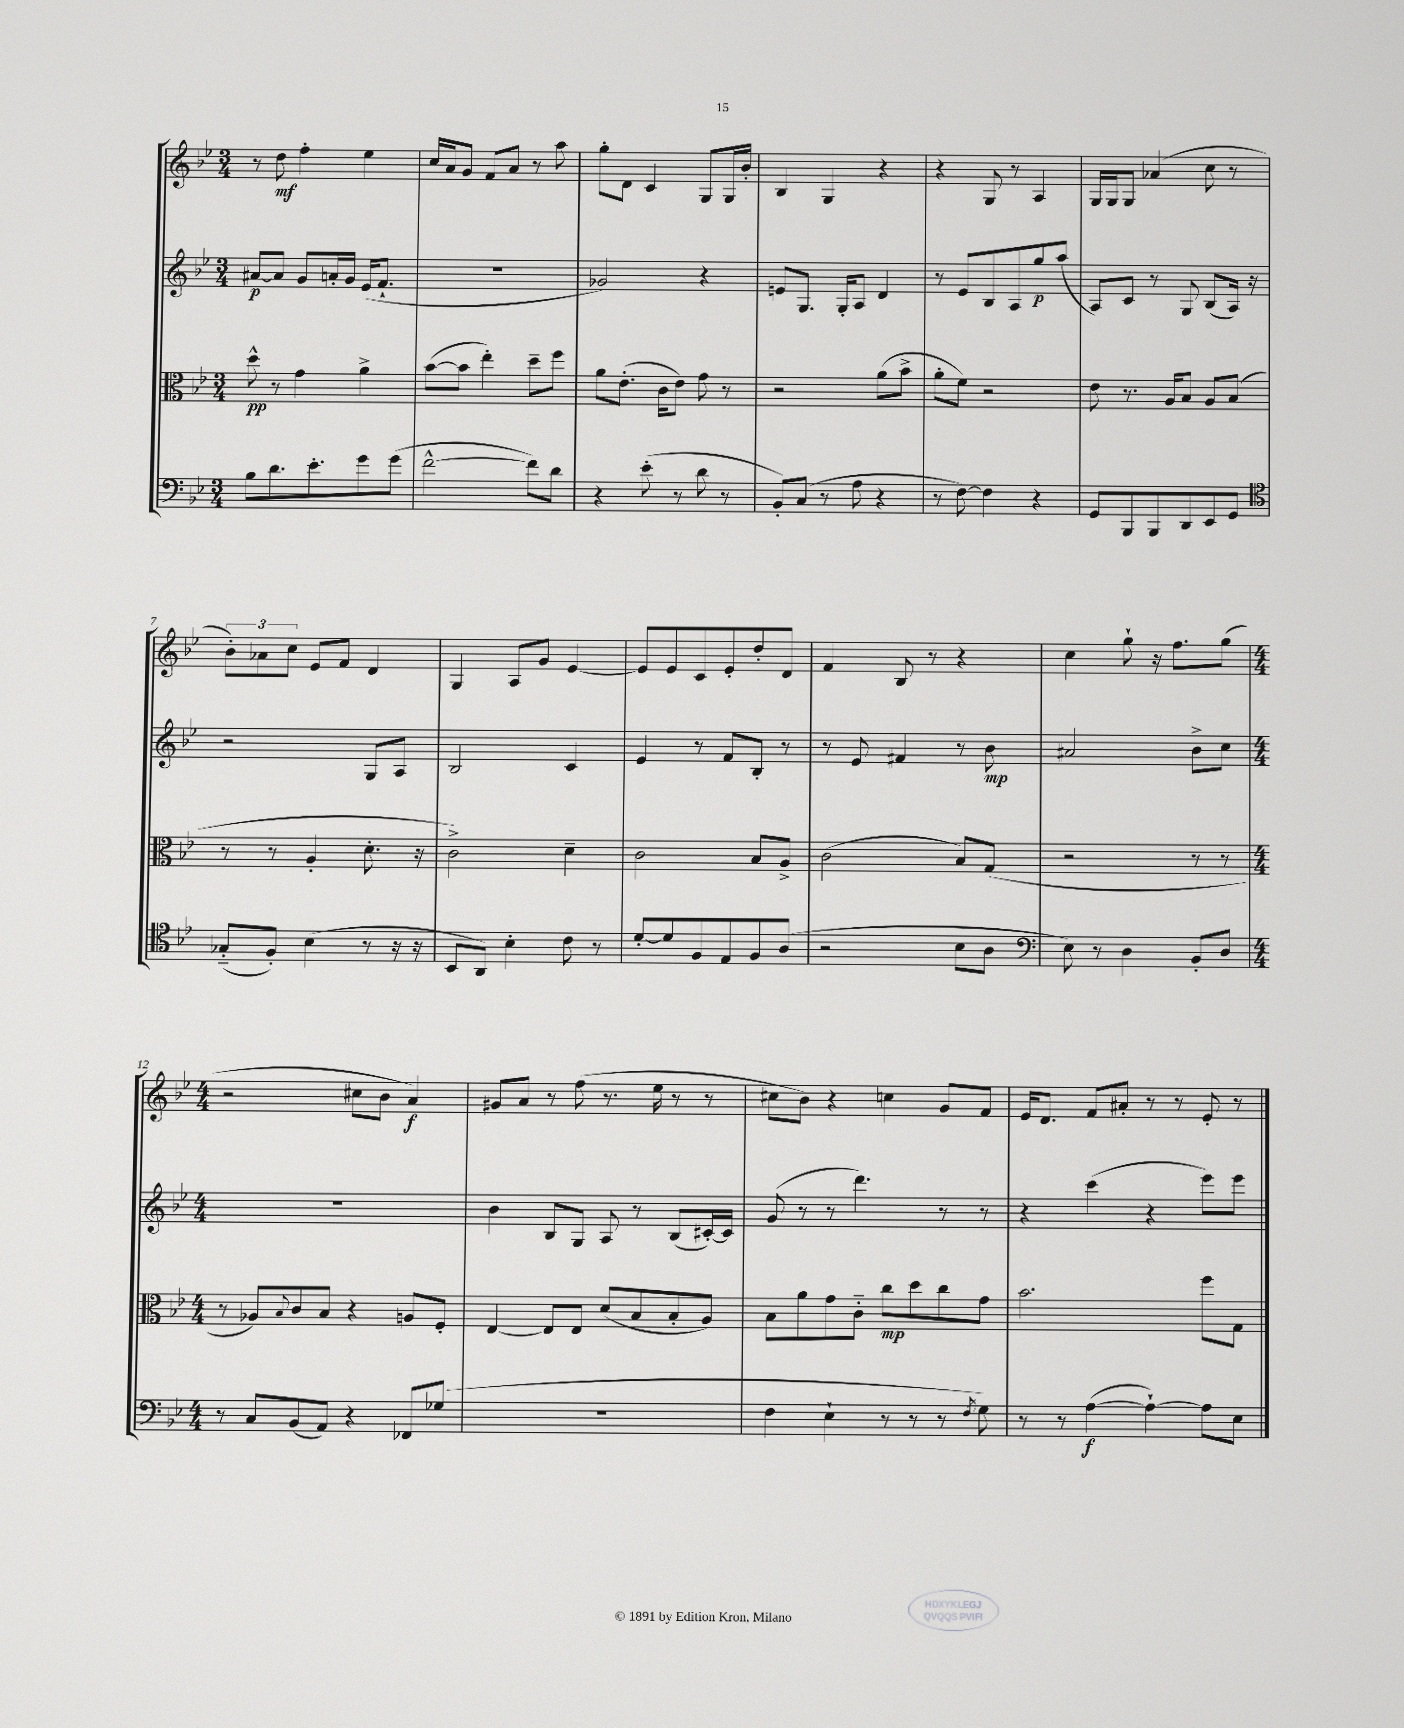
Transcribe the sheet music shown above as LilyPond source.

<<
\new StaffGroup <<
\new Staff = "s0" {
    \clef treble \key bes \major \numericTimeSignature \time 3/4
    r8 d''8\mf f''4-. ees''4 |
    c''16 a'16 g'8 f'8 a'8 r8 a''8 |
    g''8-. d'8 c'4 g8 g16 bes'16-. |
    bes4 g4 r4 |
    r4 g8 r8 a4 |
    g16 g16 g8 aes'4( c''8 r8 |
    \tuplet 3/2 { bes'8-.) aes'8 c''8 } ees'8 f'8 d'4 |
    g4 a8 g'8 ees'4~ |
    ees'8 ees'8 c'8 ees'8-. d''8-. d'8 |
    f'4 bes8 r8 r4 |
    c''4 g''8-! r16 f''8. g''8( |
    \numericTimeSignature \time 4/4 r2 cis''8 bes'8 a'4\f) |
    gis'8 a'8 r8 f''8( r8. ees''16 r8 r8 |
    cis''8 bes'8) r4 c''4 g'8 f'8 |
    ees'16 d'8. f'8 ais'8-. r8 r8 ees'8-. r8 \bar "|." |
}
\new Staff = "s1" {
    \clef treble \key bes \major \numericTimeSignature \time 3/4
    ais'8~\p ais'8 g'8 a'16-. g'16 ees'16( f'8.-! |
    R2. |
    ges'2) r4 |
    e'8 g8. g16-. a8 d'4 |
    r8 ees'8 bes8 a8 g''8\p a''8( |
    a8) c'8 r8 g8 bes8( a16) r16 |
    r2 g8 a8 |
    bes2 c'4 |
    ees'4 r8 f'8 bes8-. r8 |
    r8 ees'8 fis'4 r8 bes'8\mp |
    ais'2 bes'8-> c''8 |
    \numericTimeSignature \time 4/4 R1 |
    bes'4 bes8 g8 a8 r8 bes8( cis'16~-.) cis'16 |
    g'8( r8 r8 d'''4.) r8 r8 |
    r4 c'''4( r4 ees'''8) ees'''8 \bar "|." |
}
\new Staff = "s2" {
    \clef alto \key bes \major \numericTimeSignature \time 3/4
    d''8-^\pp r8 g'4 a'4-> |
    bes'8~( bes'8 ees''4-.) d''8-- f''8 |
    a'8 ees'8.-.( c'16 ees'8) g'8 r8 |
    r2 a'8( bes'8-> |
    a'8-. f'8) r2 |
    ees'8 r8. a16 bes8 a8 bes8( |
    r8 r8 a4-. d'8.-. r16 |
    c'2->) d'4-- |
    c'2 bes8 a8-> |
    c'2( bes8) g8( |
    r2 r8 r8 |
    \numericTimeSignature \time 4/4 r8 aes8) \appoggiatura { bes8 } c'8 bes8 r4 a8 f8-. |
    ees4~ ees8 ees8 d'8( bes8 bes8-. a8) |
    bes8 a'8 g'8 c'8-_ c''8\mp d''8 c''8 g'8 |
    bes'2. f''8 g8 \bar "|." |
}
\new Staff = "s3" {
    \clef bass \key bes \major \numericTimeSignature \time 3/4
    bes8 d'8. ees'8.-. g'8 g'8( |
    f'2~-^ f'8) d'8 |
    r4 ees'8-.( r8 d'8 r8 |
    bes,8-.) c8( r8 a8 r4 |
    r8 f8~) f4 r4 |
    g,8 bes,,8 bes,,8 d,8 ees,8 g,8 |
    \clef tenor ges8-_( f8-.) bes4( r8 r16 r16 |
    bes,8 a,8) bes4-. c'8 r8 |
    d'8~-. d'8 f8 ees8 f8 a8( |
    r2 bes8 a8 |
    \clef bass ees8) r8 d4 bes,8-. d8 |
    \numericTimeSignature \time 4/4 r8 c8 bes,8( a,8) r4 fes,8 ges8( |
    R1 |
    f4 ees4-! r8 r8 r8 \acciaccatura { f8 } g8) |
    r8 r8 a4~\f( a4~-!) a8 ees8 \bar "|." |
}
>>
>>
